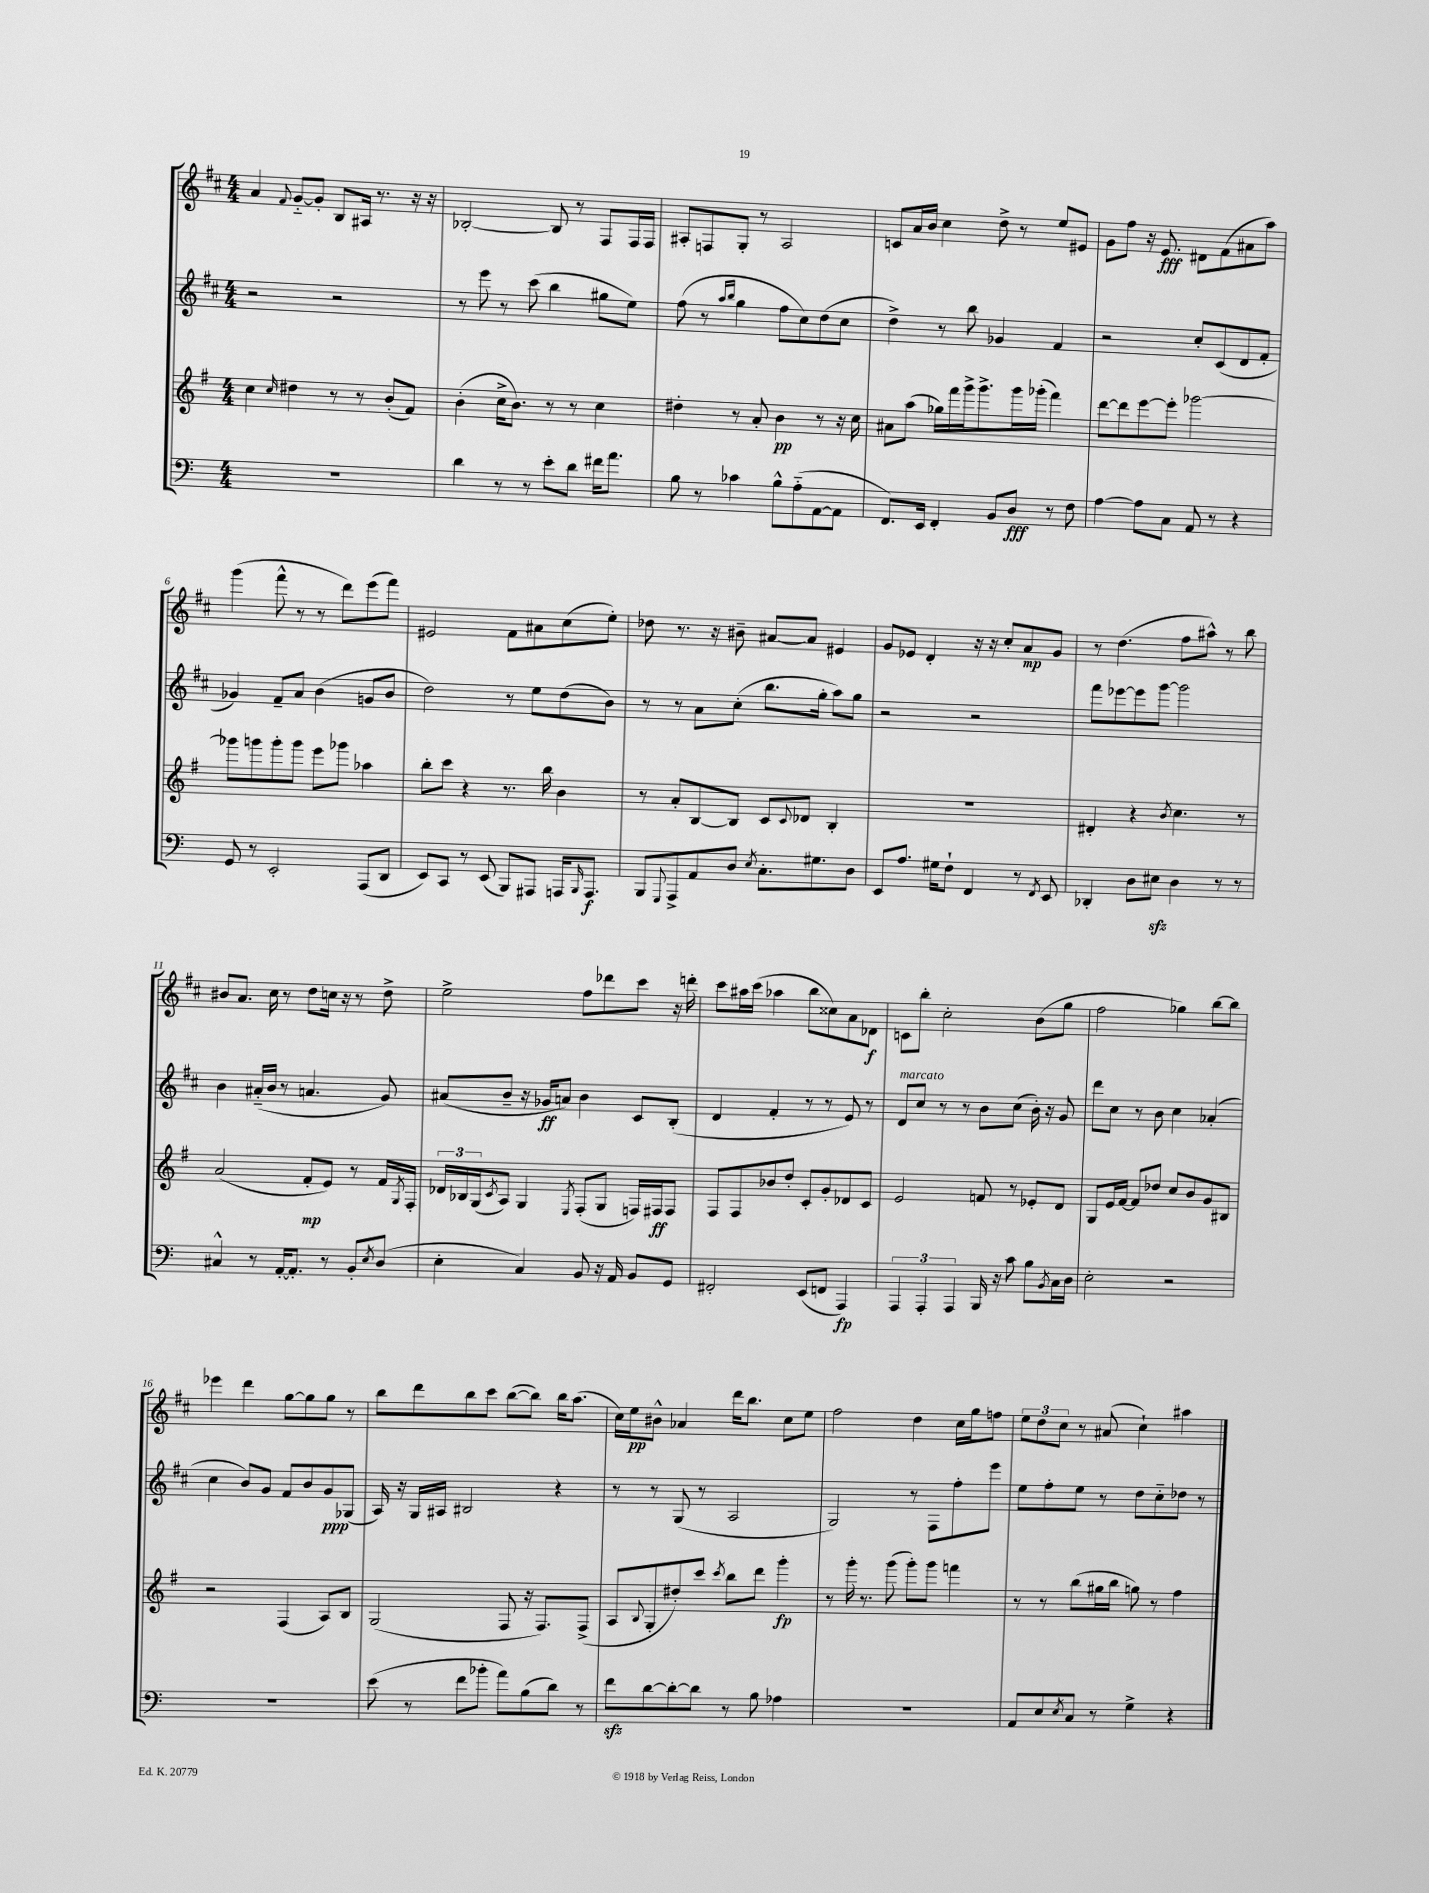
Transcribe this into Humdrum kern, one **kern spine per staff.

**kern	**dynam	**kern	**dynam	**kern	**dynam	**kern	**dynam
*part4	*part4	*part3	*part3	*part2	*part2	*part1	*part1
*staff4	*staff4	*staff3	*staff3	*staff2	*staff2	*staff1	*staff1
*clefF4	*	*clefG2	*	*clefG2	*	*clefG2	*
*k[]	*	*k[f#]	*	*k[f#c#]	*	*k[f#c#]	*
*M4/4	*	*M4/4	*	*M4/4	*	*M4/4	*
=1	=1	=1	=1	=1	=1	=1	=1
1r	.	4cc\	.	2r	.	4a/	.
.	.	16qqcc/	.	.	.	8qqf#/	.
.	.	4dd#X\	.	.	.	[8g/L	.
.	.	.	.	.	.	8g'/J]	.
.	.	8r	.	2r	.	8B/L	.
.	.	8r	.	.	.	16A#X/Jk	.
.	.	.	.	.	.	8.r	.
.	.	(8b'/L	.	.	.	.	.
.	.	8f#/J)	.	.	.	16r	.
.	.	.	.	.	.	16r	.
=2	=2	=2	=2	=2	=2	=2	=2
4d\	.	(4b'\	.	8r	.	[2B-X'/	.
.	.	.	.	8eee\	.	.	.
8r	.	16cc^\KL	.	8r	.	.	.
.	.	8.b\J)	.	.	.	.	.
8r	.	.	.	(8ccc#\	.	.	.
8e'\L	.	8r	.	4bb\	.	8B-/]	.
8d\J	.	8r	.	.	.	8r	.
16f#X\KL	.	4cc\	.	8gg#X\L	.	8F#/L	.
8.a\J	.	.	.	.	.	.	.
.	.	.	.	8ee\J)	.	16F#/L	.
.	.	.	.	.	.	16F#/JJ	.
=3	=3	=3	=3	=3	=3	=3	=3
8B\	.	4dd#X'\	.	(8ff#\	.	8A#X'/L	.
8r	.	.	.	8r	.	8Fn/	.
.	.	.	.	16qqaa/LL	.	.	.
.	.	.	.	16qqbb/JJ	.	.	.
4c-X\	.	8r	.	4gg\	.	8G'/J	.
.	.	8a'/	.	.	.	8r	.
8B^^\L	.	4b\	pp	8ff#\L	.	2A#/	.
(8A\	.	.	.	8cc#\)	.	.	.
[8AA\	.	8r	.	(8dd\	.	.	.
8AA\J]	.	16r	.	8cc#\J	.	.	.
.	.	16cc\	.	.	.	.	.
=4	=4	=4	=4	=4	=4	=4	=4
8.FF/L)	.	8a#X\L	.	4dd^\)	.	8cn/L	.
.	.	(8aa\J	.	.	.	16a/L	.
16EE/Jk	.	.	.	.	.	16b/JJ	.
4FF'/	.	16gg-X\LL)	.	8r	.	4cc#\	.
.	.	16fff#\	.	.	.	.	.
.	.	16ggg^\J	.	8bb\	.	.	.
.	.	8.ggg^\	.	.	.	.	.
8BB/L	.	.	.	4g-X/	.	8dd^\	.
8D/J	fff	16ggg\L	.	.	.	8r	.
.	.	(16ggg-X'\JJ	.	.	.	.	.
8r	.	4fff#\)	.	4f#/	.	8ee/L	.
8F\	.	.	.	.	.	8e#X/J	.
=5	=5	=5	=5	=5	=5	=5	=5
[4A\	.	[8ddd\L	.	2r	.	8g\L	.
.	.	8ddd\]	.	.	.	8ff#\J	.
8A\L]	.	[8eee\	.	.	.	16r	.
.	.	.	.	.	.	8.e/	fff
8C\J	.	8eee'\J]	.	.	.	.	.
8AA/	.	[2ggg-X\	.	8cc#'/L	.	8d#X\L	.
8r	.	.	.	(8c#/	.	(8f#\	.
4r	.	.	.	8d/	.	8a#X\	.
.	.	.	.	8f#'/J	.	8aa\J)	.
!!LO:LB:g=z
=6	=6	=6	=6	=6	=6	=6	=6
8GG/	.	8ggg-X\L]	.	4g-X/)	.	(4ggg\	.
8r	.	8gggn\	.	.	.	.	.
2EE'/	.	8ggg'\	.	8f#~/L	.	8fff#^^\	.
.	.	8ggg\J	.	8a/J	.	8r	.
.	.	8eee\L	.	(4b\	.	8r	.
.	.	8ggg-X\J	.	.	.	8ddd\L)	.
(8AAA/L	.	4aa-X\	.	8gn/L	.	(8eee\	.
8DD/J	.	.	.	8b/J	.	8fff#\J)	.
=7	=7	=7	=7	=7	=7	=7	=7
8EE/L)	.	8bb'\L	.	2dd\)	.	2e#X/	.
8CC/J	.	8ccc\J	.	.	.	.	.
8r	.	4r	.	.	.	.	.
(8EE/	.	.	.	.	.	.	.
8BBB/L)	.	8.r	.	8r	.	8f#\L	.
8AAA#X/J	.	.	.	8ee\L	.	8a#X\	.
.	.	16bb\	.	.	.	.	.
16AAAn/KL	.	4b\	.	(8dd\	.	(8cc#\	.
16qqBBB/	.	.	.	.	.	.	.
8.AAA/J	f	.	.	.	.	.	.
.	.	.	.	8b\J)	.	8ee'\J)	.
=8	=8	=8	=8	=8	=8	=8	=8
8BBB/L	.	8r	.	8r	.	8dd-X\	.
8qqGGG/	.	.	.	.	.	.	.
8AAA^/	.	8a'/L	.	8r	.	8.r	.
8AA/	.	[8B/	.	8a\L	.	.	.
.	.	.	.	.	.	16r	.
8D/J	.	8B/J]	.	(8cc#'\J	.	8b#X~\	.
8qE/	.	.	.	.	.	.	.
8.C'\L	.	8c/L	.	8.bb\L	.	[8a#X/L	.
.	.	8qqc/	.	.	.	.	.
.	.	8d-X/J	.	.	.	8a#/J]	.
8.G#X\	.	.	.	16gg'\Jk	.	.	.
.	.	4B'/	.	8aa\L)	.	4e#X/	.
8D\J	.	.	.	8gg\J	.	.	.
=9	=9	=9	=9	=9	=9	=9	=9
8EE/L	.	1r	.	2r	.	8g/L	.
8.A/J	.	.	.	.	.	8e-X/J	.
.	.	.	.	.	.	4d'/	.
16G#X\KL	.	.	.	.	.	.	.
8F`\J	.	.	.	.	.	.	.
4FF/	.	.	.	2r	.	16r	.
.	.	.	.	.	.	16r	.
.	.	.	.	.	.	8cc#'/L	.
8r	.	.	.	.	.	8a/	mp
8qFF/	.	.	.	.	.	.	.
8EE/	.	.	.	.	.	8g/J	.
=10	=10	=10	=10	=10	=10	=10	=10
4DD-X'/	.	4d#X'/	.	8fff#\L	.	8r	.
.	.	.	.	[8eee-X\	.	(4.dd\	.
8D\L	.	4r	.	8eee-\]	.	.	.
8E#Xzz\J	.	.	.	[8ggg\J	.	.	.
.	.	8qb/	.	.	.	.	.
4D\	.	4.cc\	.	2ggg\]	.	8ff#\L	.
.	.	.	.	.	.	8aa#X^^\J)	.
8r	.	.	.	.	.	8r	.
8r	.	8r	.	.	.	8bb\	.
!!LO:LB:g=z
=11	=11	=11	=11	=11	=11	=11	=11
4C#X^^/	.	(2a/	.	4b\	.	8b#X/L	.
.	.	.	.	.	.	8.a/J	.
8r	.	.	.	(16a#X/LL	.	.	.
.	.	.	.	16b/JJ	.	16cc#\	.
[16AA'/KL	.	.	.	8r	.	8r	.
8.AA'/J]	.	.	.	.	.	.	.
.	.	8f#'/L	mp	4.an/	.	8dd\L	.
8r	.	8e/J)	.	.	.	16ccn\Jk	.
.	.	.	.	.	.	16r	.
8BB'/L	.	8r	.	.	.	8r	.
8qE/	.	.	.	.	.	.	.
(8D/J	.	16f#/LL	.	8g/)	.	8dd^\	.
.	.	8qG/	.	.	.	.	.
.	.	16F#'/JJ	.	.	.	.	.
=12	=12	=12	=12	=12	=12	=12	=12
4E'\	.	24d-X/LL	.	(8a#X/L	.	2ee^\	.
.	.	24B-X/	.	.	.	.	.
.	.	(24G/J	.	.	.	.	.
.	.	8qc/	.	.	.	.	.
.	.	8A/J)	.	8b~/J	.	.	.
4C/)	.	4G/	.	16r	.	.	.
.	.	.	.	16g-X/KL	ff	.	.
.	.	.	.	8an/J)	.	.	.
.	.	8qE/	.	.	.	.	.
8BB/	.	(8F#'/L	.	4b\	.	8ff#\L	.
16r	.	8G/J	.	.	.	8ddd-X\	.
16AA/	.	.	.	.	.	.	.
8BB/L	.	16Fn/LL)	.	8c#/L	.	8ccc#\J	.
.	.	16F#X/J	ff	.	.	.	.
8GG/J	.	8F#/J	.	(8B'/J	.	16r	.
.	.	.	.	.	.	16dddn'\	.
=13	=13	=13	=13	=13	=13	=13	=13
2FF#X'/	.	8F#/L	.	4d/	.	8ccc#\L	.
.	.	8F#/	.	.	.	16aa#X\L	.
.	.	.	.	.	.	(16ccc#\JJ	.
.	.	8b-X/	.	4f#'/	.	4aa-X\	.
.	.	8dd'/J	.	.	.	.	.
(8EE/L	.	8c'/L	.	8r	.	8bb\L	.
8FFn/J	.	8g'/	.	8r	.	8cc##X\)	.
4AAA/)	fp	8d-X/	.	8e/)	.	8a\	.
.	.	8c/J	.	8r	.	8d-X\J	f
=14	=14	=14	=14	=14	=14	=14	=14
!	!	!	!	!LO:TX:a:i:t=marcato	!	!	!
6AAA/	.	2e/	.	8d/L	.	8cn\L	.
.	.	.	.	8cc#/J	.	8bb'\J	.
6AAA'/	.	.	.	.	.	.	.
.	.	.	.	8r	.	2cc#'\	.
6AAA/	.	.	.	.	.	.	.
.	.	.	.	8r	.	.	.
16BBB/	.	8fn/	.	8b\L	.	.	.
16r	.	.	.	.	.	.	.
8c\	.	8r	.	(8cc#\J	.	.	.
8B\L	.	8e-X'/L	.	16b'\)	.	(8b\L	.
.	.	.	.	16r	.	.	.
8qBB/	.	.	.	.	.	.	.
16C\L	.	8d/J	.	8g/	.	8gg\J	.
16D\JJ	.	.	.	.	.	.	.
=15	=15	=15	=15	=15	=15	=15	=15
2E'\	.	8G/L	.	8ddd\L	.	2ff#\	.
.	.	16e/L	.	8cc#\J	.	.	.
.	.	[16f#/JJ	.	.	.	.	.
.	.	8f#/L]	.	8r	.	.	.
.	.	8dd-X/J	.	8b\	.	.	.
2r	.	8cc/L	.	4cc#\	.	4gg-X\)	.
.	.	8b/	.	.	.	.	.
.	.	8g/	.	(4a-X'/	.	[8bb\L	.
.	.	8B#X/J	.	.	.	8bb\J]	.
!!LO:LB:g=z
=16	=16	=16	=16	=16	=16	=16	=16
1r	.	2r	.	4cc#\	.	4eee-X\	.
.	.	.	.	8b/L)	.	4ddd\	.
.	.	.	.	8g/J	.	.	.
.	.	(4F#/	.	8f#/L	.	[8gg\L	.
.	.	.	.	8b/	.	8gg\]	.
.	.	8A/L)	.	8g/	ppp	8gg\J	.
.	.	8B/J	.	(8G-X/J	.	8r	.
=17	=17	=17	=17	=17	=17	=17	=17
(8e\	.	(2G/	.	16A/)	.	8bb\L	.
.	.	.	.	16r	.	.	.
8r	.	.	.	16G/LL	.	8ddd\	.
.	.	.	.	16A#X/JJ	.	.	.
8f\L	.	.	.	2B#X/	.	8bb\	.
8b-X'\J	.	.	.	.	.	8ccc#\J	.
8a\L)	.	8F#/	.	.	.	([8bb\L	.
(8B\	.	16r	.	.	.	8bb\J])	.
.	.	8.F#/L)	.	.	.	.	.
8d\J)	.	.	.	4r	.	16bb\KL	.
.	.	.	.	.	.	(8.aa\J	.
8r	.	(8F#^/J	.	.	.	.	.
=18	=18	=18	=18	=18	=18	=18	=18
8fzz\L	.	8A/L	.	8r	.	16cc#\LL)	.
.	.	.	.	.	.	16ee\J	pp
.	.	8qqB/	.	.	.	.	.
[8d\	.	8G'/	.	8r	.	8b#X^^\J	.
8d'\_	.	8dd#X'/)	.	(8G/	.	4a-X/	.
8d\J]	.	8ccc/J	.	8r	.	.	.
.	.	8qccc/	.	.	.	.	.
8r	.	8bb\L	.	2A/	.	16ddd\KL	.
.	.	.	.	.	.	8.bb\J	.
8B\	.	8ddd\J	.	.	.	.	.
4A-X\	.	4ggg'\	fp	.	.	8cc#\L	.
.	.	.	.	.	.	8ee\J	.
=19	=19	=19	=19	=19	=19	=19	=19
1r	.	8r	.	2G/)	.	2ff#\	.
.	.	16ggg'\	.	.	.	.	.
.	.	8.r	.	.	.	.	.
.	.	(8ggg\	.	.	.	.	.
.	.	8ggg'\L)	.	8r	.	4dd\	.
.	.	8ggg\J	.	8F#\L	.	.	.
.	.	4fffn\	.	8ff#'\	.	16cc#\LL	.
.	.	.	.	.	.	16gg\J	.
.	.	.	.	8eee\J	.	8ffn\J	.
=20	=20	=20	=20	=20	=20	=20	=20
8AA/L	.	8r	.	8ee\L	.	12ee\L	.
.	.	.	.	.	.	12dd\	.
8E/	.	8r	.	8ff#'\	.	.	.
.	.	.	.	.	.	12cc#\J	.
8qE/	.	.	.	.	.	.	.
8C/J	.	(8bb\L	.	8ee\J	.	8r	.
8r	.	16gg#X\L	.	8r	.	(8a#X/	.
.	.	16bb\JJ	.	.	.	.	.
4G^\	.	8ggn\)	.	8dd\L	.	4cc#`\)	.
.	.	8r	.	8cc#\	.	.	.
4r	.	4ff#\	.	8dd-X\J	.	4aa#X\	.
.	.	.	.	8r	.	.	.
==	==	==	==	==	==	==	==
*-	*-	*-	*-	*-	*-	*-	*-
